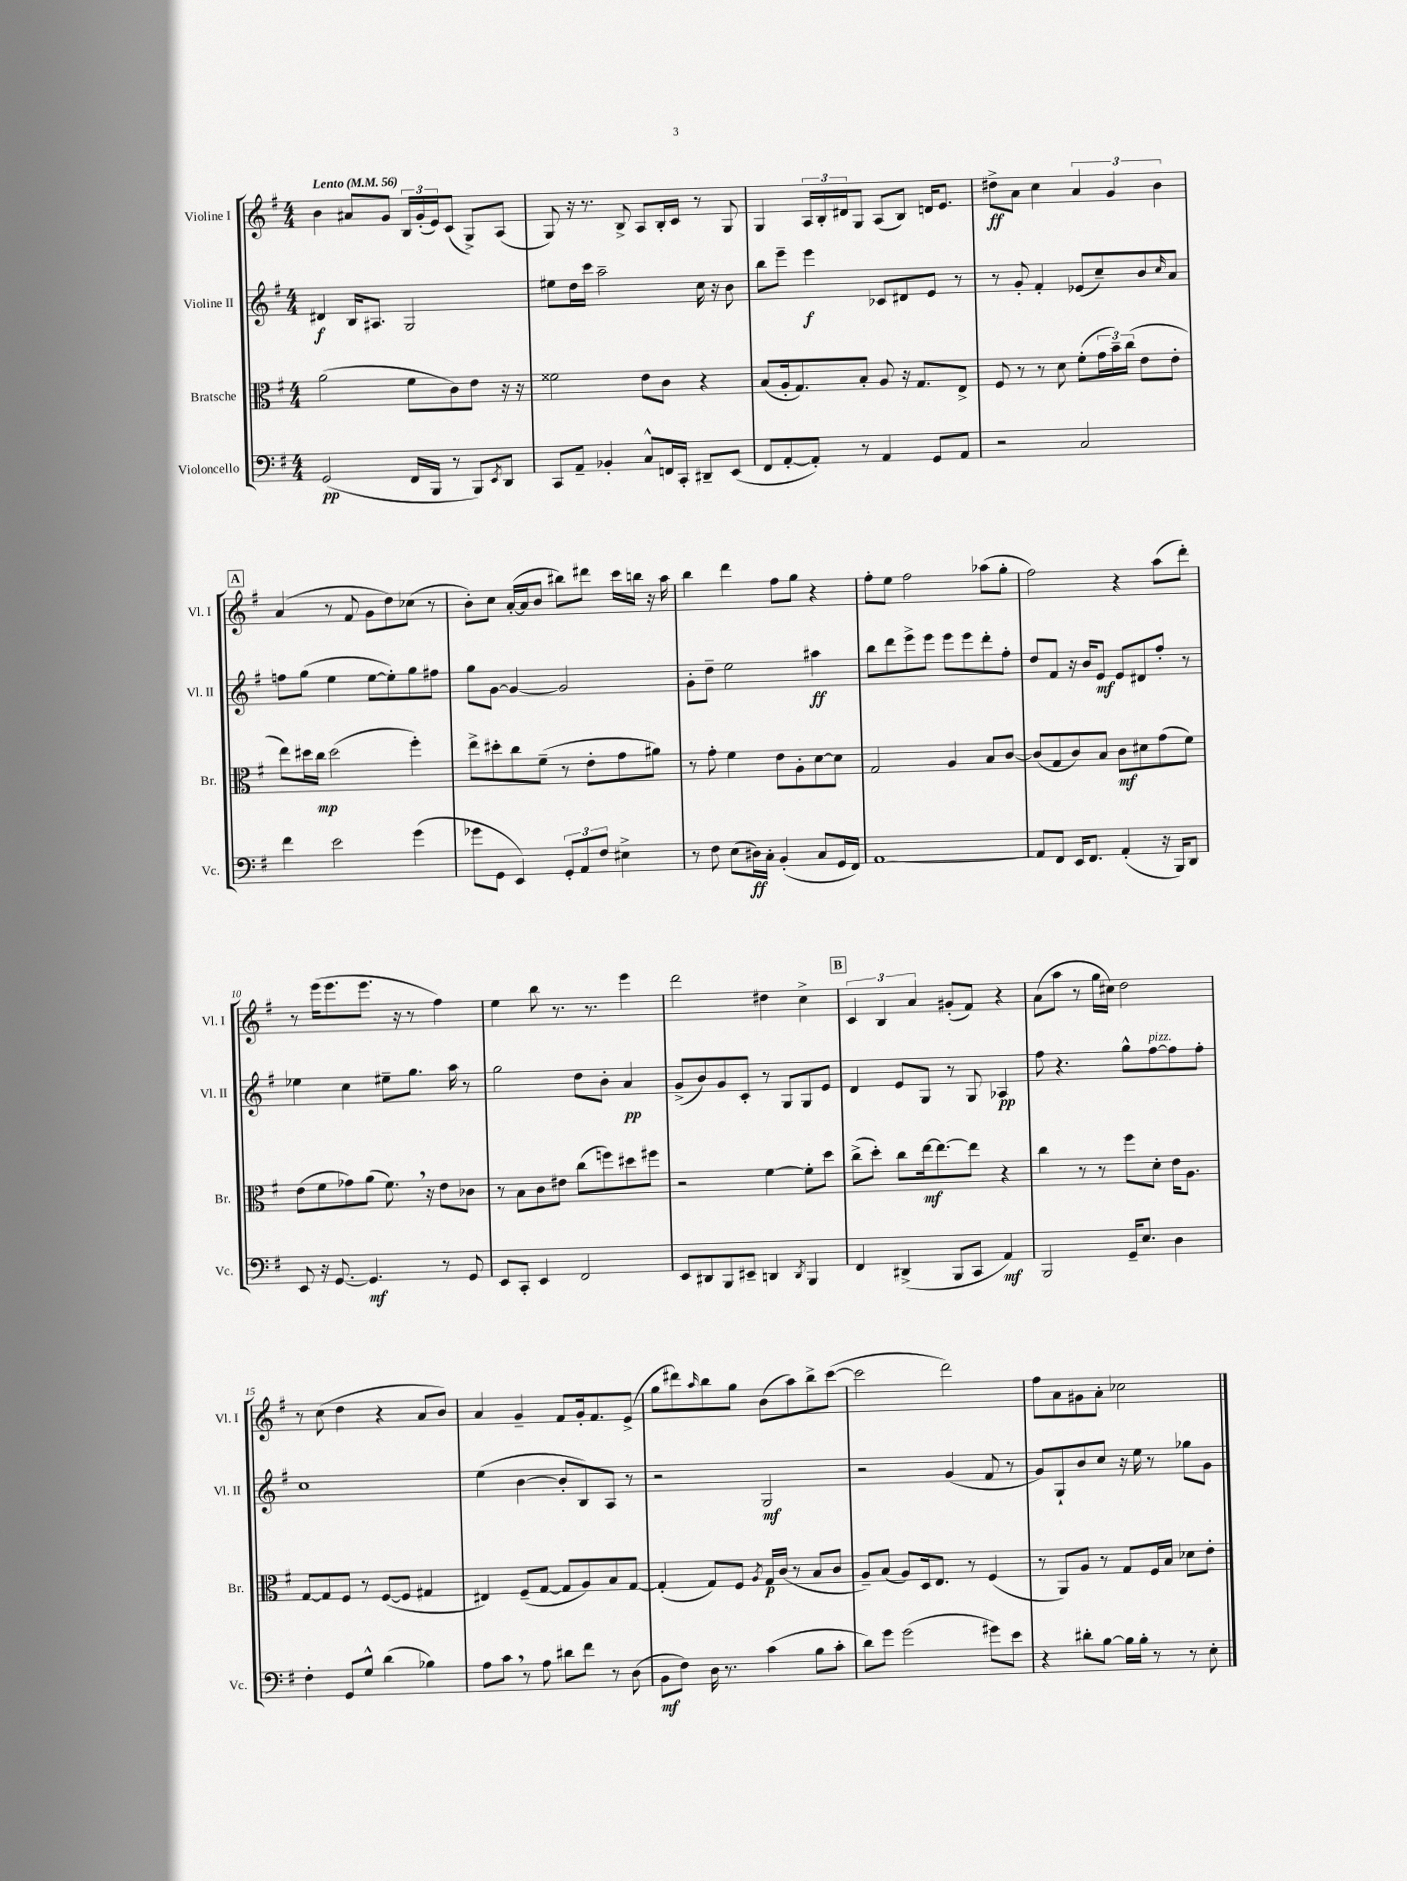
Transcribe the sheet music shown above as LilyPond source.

<<
\new StaffGroup <<
\new Staff = "s0" \with { instrumentName = "Violine I" shortInstrumentName = "Vl. I" } {
    \clef treble \key g \major \numericTimeSignature \time 4/4 \tempo "Lento" 4 = 56
    b'4 ais'8 g'8 \tuplet 3/2 { b16 g'16-.( e'16) } c'8( g8->) a8( |
    g8) r16 r8. b8-> a8 b16-. c'16 r8 g8 |
    g4 \tuplet 3/2 { a16 b16-. dis'16 } g8 a8( b8) d'16 e'8. |
    dis''8->\ff a'8 c''4 \tuplet 3/2 { a'4 g'4 b'4 } |
    \mark \markup { \box "A" } a'4( r8 fis'8 g'8 d''8) ces''8( r8 |
    b'8-.) c''8 a'16~-.( a'16 b'8 bis''8) dis'''8 c'''16 b''16 r16 a''16 |
    b''4 d'''4 fis''8 g''8 r4 |
    fis''8-. e''8 fis''2 aes''8( g''8-. |
    fis''2) r4 a''8( d'''8-.) |
    r8 e'''16( e'''8. e'''8. r16 r8 fis''4) |
    e''4 b''8 r8. r8. e'''4 |
    d'''2 dis''4 c''4-> |
    \mark \markup { \box "B" } \tuplet 3/2 { c'4 b4 a'4 } gis'8-.( fis'8) r4 |
    a'8( a''8 r8 g''16 cis''16) d''2 |
    r8 c''8( d''4 r4 a'8 b'8) |
    a'4 g'4-- fis'8 g'16-. fis'8. e'8->( |
    g''8 dis'''8) \grace { a''16 } b''8 g''8 b'8( a''8) b''8-> c'''8~( |
    c'''2 d'''2) |
    fis''8 a'8 gis'8 a'8-. ces''2 \bar "|." |
}
\new Staff = "s1" \with { instrumentName = "Violine II" shortInstrumentName = "Vl. II" } {
    \clef treble \key g \major \numericTimeSignature \time 4/4
    dis'4\f b16 ais8. g2 |
    eis''8 d''16 c'''16 a''2-- c''16 r16 b'8 |
    b''8 e'''8-- e'''4\f ces'8 dis'8 e'8 r8 |
    r8 g'8-. fis'4-. ees'8( c''8--) b'8 \grace { c''16 } a'8 |
    \mark \markup { \box "A" } f''8 g''8( e''4 e''8~ e''8-.) g''8 fis''8 |
    g''8 g'8~ g'4~ g'2 |
    g'8-. d''8-- e''2 ais''4\ff |
    b''8 d'''8 e'''8-> e'''8 e'''8 e'''8 d'''8-. fis''8-. |
    d''8 fis'8 r16 b'16 e'8\mf e'8 dis'8 fis''8-. r8 |
    ees''4 c''4 eis''8-- g''8. a''16 r8 |
    g''2 d''8 b'8-. a'4\pp |
    g'8->( b'8) g'8 c'8-. r8 g8 g8 e'8 |
    \mark \markup { \box "B" } d'4 e'8 g8 r8 g8 aes4\pp |
    fis''8 r4. g''8-^ fis''8~^\markup { \italic "pizz." } fis''8 fis''8-. |
    c''1 |
    e''4( b'4~ b'8-. b8) a8 r8 |
    r2 g2\mf |
    r2 g'4( fis'8 r8 |
    g'8) g8-! b'8 c''8 r16 e''16 r8 ges''8 g'8 \bar "|." |
}
\new Staff = "s2" \with { instrumentName = "Bratsche" shortInstrumentName = "Br." } {
    \clef alto \key g \major \numericTimeSignature \time 4/4
    a'2( fis'8 c'8) e'8 r16 r16 |
    fisis'2 e'8 c'8 r4 |
    b8( a16-. g8.) b8-. a8 r16 g8. e8-> |
    fis8 r8 r8 d'8 fis'8-.( \tuplet 3/2 { g'16 b'16--) c''16( } e'8 e'8-. |
    \mark \markup { \box "A" } e''8) dis''16 c''16\mp dis''2( fis''4-.) |
    e''8-> dis''8-. c''8 fis'8--( r8 e'8-. g'8 ais'8) |
    r8 g'8-. fis'4 e'8 a8-. d'8~ d'8 |
    g2 a4 b8 c'8~ |
    c'8( g8 c'8) b8 c'8\mf dis'8 g'8( fis'8) |
    e'8( fis'8 ges'8) a'8( fis'8.) \breathe r16 e'8 ces'8 |
    r8 b8 c'8 eis'8 c''8( f''8) dis''8 fis''8 |
    r2 fis'4~ fis'8-. d''8 |
    \mark \markup { \box "B" } c''8->( d''8-.) c''8 e''16~\mf e''8.~ e''8 r4 |
    c''4 r8 r8 fis''8 d'8-. e'16 a8. |
    g8~ g8 fis8 r8 fis8~( fis8 gis4 |
    eis4) fis8--( g8~ g8 a8) b8 g8~ |
    g4-.( g8) fis8 \acciaccatura { a8 } g16\p c'16( r8 b8 c'8 |
    a8--) b8( a8) d16 e8. r8 fis4( |
    r8 a,8) a8 r8 g8 fis16 b16 des'8 e'8-. \bar "|." |
}
\new Staff = "s3" \with { instrumentName = "Violoncello" shortInstrumentName = "Vc." } {
    \clef bass \key g \major \numericTimeSignature \time 4/4
    g,2\pp( fis,16 b,,16 r8 b,,8) \acciaccatura { e,8 } d,8 |
    c,8 a,8-- bes,4-. c8-^ f,16 c,16-. dis,8-- e,8( |
    fis,8 a,8~-. a,8-.) r8 a,4 g,8 a,8 |
    r2 c2 |
    \mark \markup { \box "A" } fis'4 e'2 g'4( |
    ges'8 g,8 e,4) \tuplet 3/2 { g,8-. a,8 fis8 } eis4-> |
    r8 fis8 e8( dis16\ff) c16-. b,4-.( c8 g,16 fis,16) |
    a,1~ |
    a,8 fis,8 e,16 fis,8. a,4-.( r16 b,,16) d,8 |
    e,8 r16 g,8.~ g,4.\mf r8 g,8 |
    e,8 c,8-. e,4 fis,2 |
    e,8 dis,8 b,,8 eis,8-- d,4 \acciaccatura { d,8 } b,,4 |
    \mark \markup { \box "B" } fis,4 dis,4->( b,,8 c,8 a,4\mf) |
    b,,2 g,16-- e8. d4 |
    fis4-. g,8 g8-^ d'4( bes4) |
    a8 c'8 \breathe r8 a8 dis'8 fis'8 r8 d8( |
    b,8\mf fis8) d16 r8. c'4( b8 c'8-. |
    d'8) g'8 g'2( gis'8) e'8 |
    r4 dis'8-. b8~ b16 b16-. r8 r8 e8-. \bar "|." |
}
>>
>>
